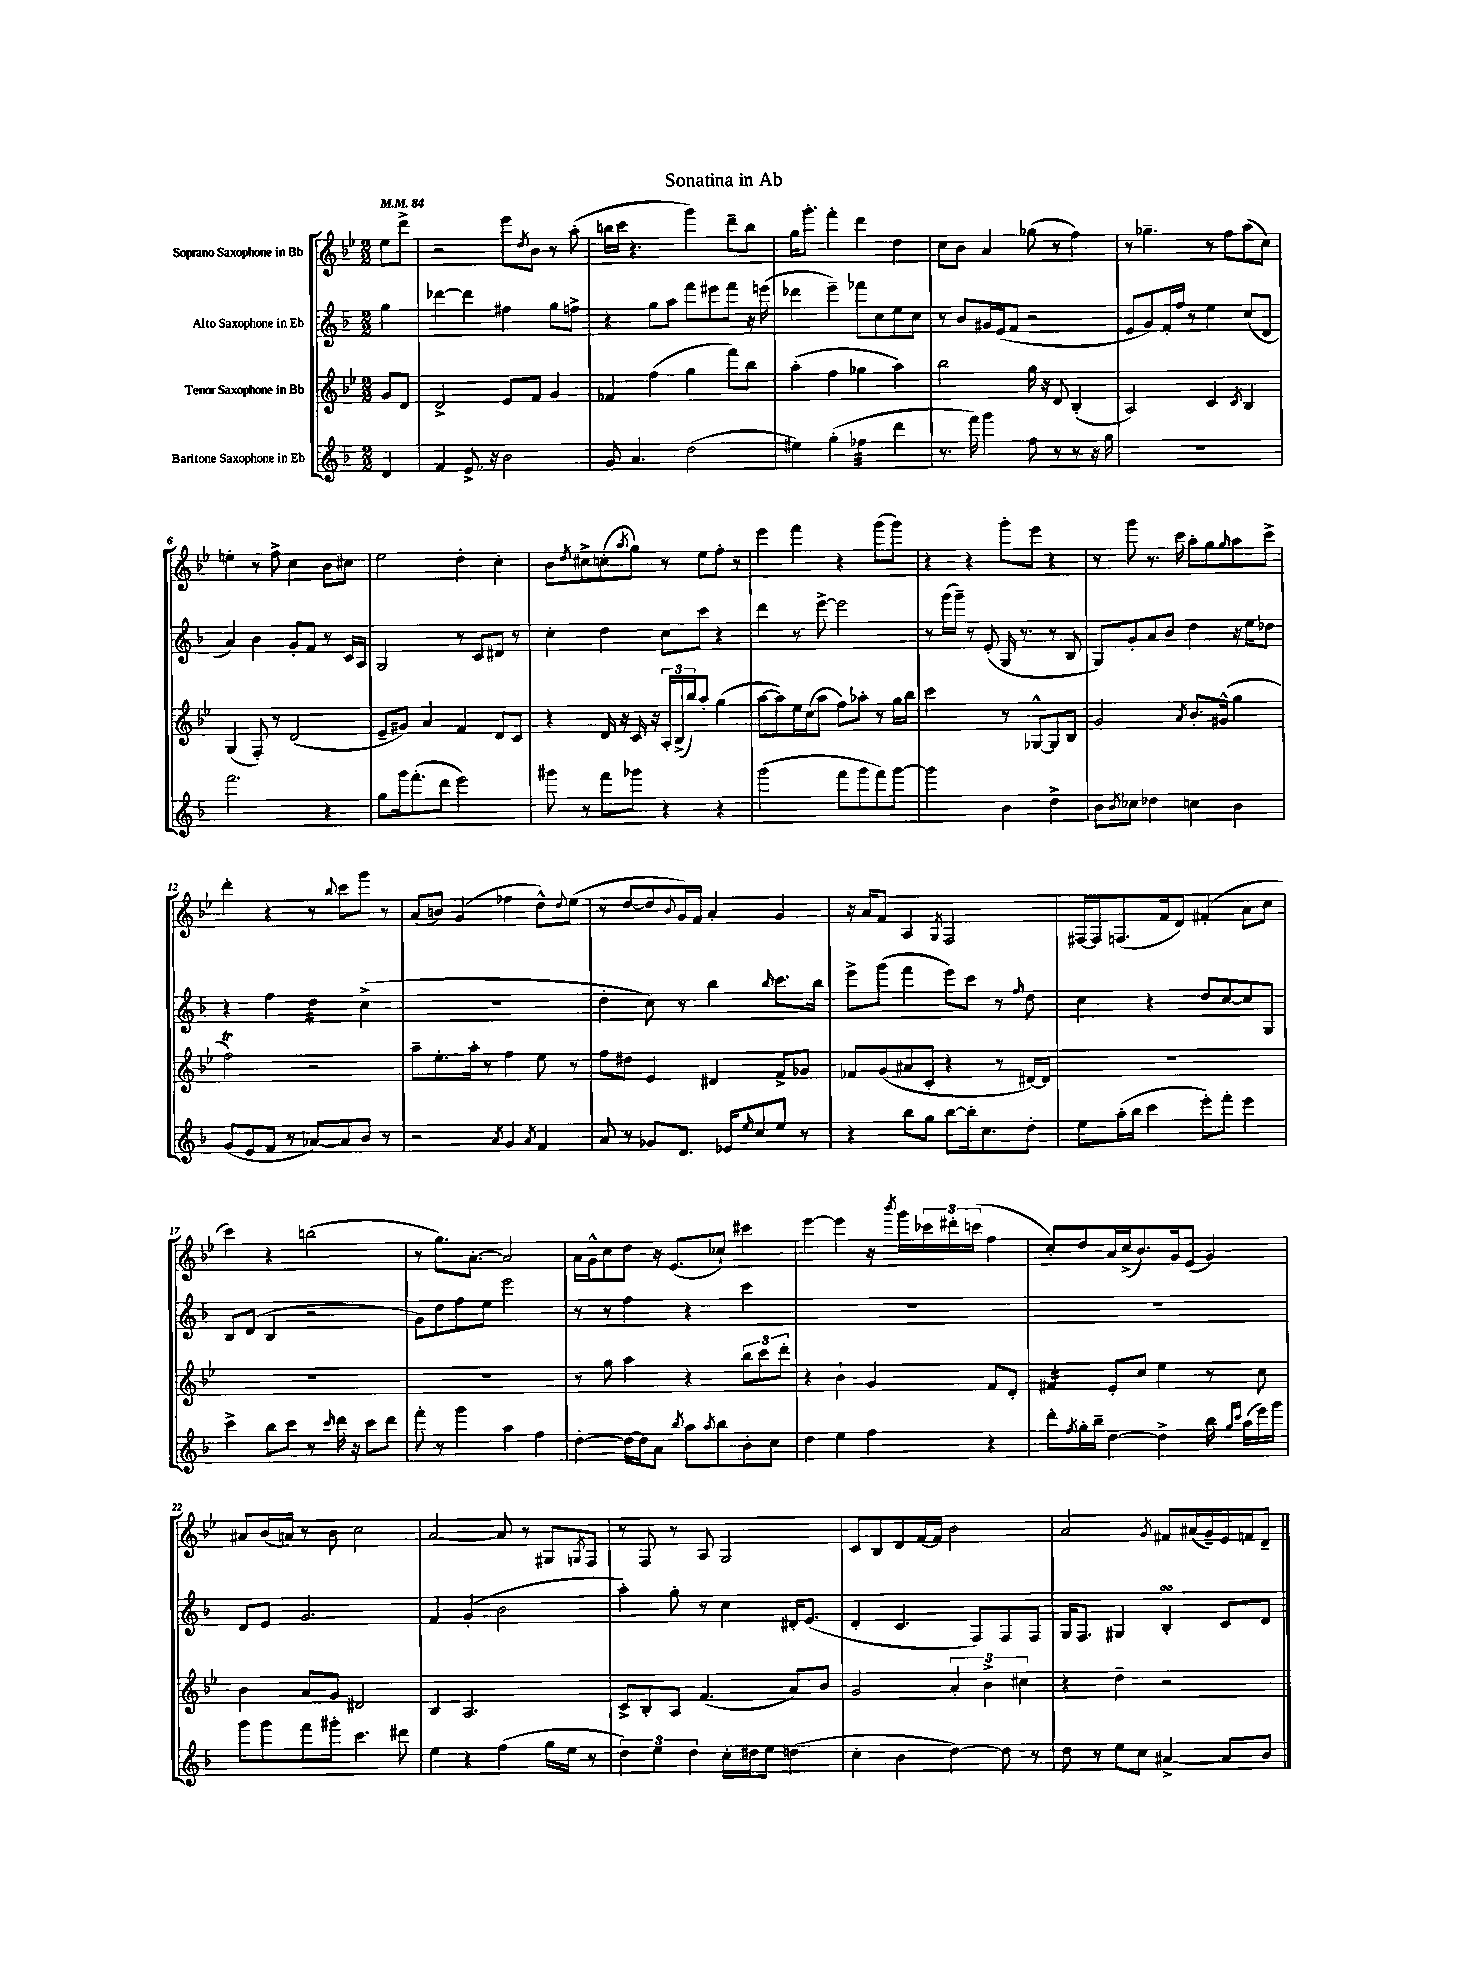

**kern	**kern	**kern	**kern
*staff4	*staff3	*staff2	*staff1
*clefG2	*clefG2	*clefG2	*clefG2
*k[b-]	*k[b-e-]	*k[b-]	*k[b-e-]
*M2/2	*M2/2	*M2/2	*M2/2
*MM84	*MM84	*MM84	*MM84
4d	8g	4gg	8ee-
.	8d	.	8ddd^
=	=	=	=
4f	2d^	[4ddd-	2r
8.e^	.	4ddd-]	.
16r	.	.	.
2b-	8e-	4ff#	8eee-
.	.	.	8qdd
.	8f	.	8b-
.	4g	8gg	8r
.	.	8ff^	(8aa'
=	=	=	=
8g	4f-	4r	16bb
.	.	.	16ccc
4.a	.	.	4.r
.	(4ff	8gg	.
.	.	8aa	.
(2dd	4gg	8fff	4ggg)
.	.	8eee#	.
.	8fff)	8fff	8ddd~
.	8bb-	16r	8bb
.	.	(16eee	.
=	=	=	=
4ee#)	(4aa'	4ddd-	16gg
.	.	.	8.ggg'
(4gg'	4ff	4eee~)	4fff'
4ff-	4gg-	8fff-	4ddd
.	.	8cc	.
4ddd	4aa)	8ee	4dd
.	.	8cc	.
=	=	=	=
8.r	2bb-	8r	8cc
.	.	8b-	8b-
16fff)	.	.	.
4ggg	.	16g#	4a
.	.	(16e	.
.	.	8f	.
8ff	16gg	2r	(8gg-
.	16r	.	.
8r	8d	.	8r
8r	(4B-'	.	4ff)
16r	.	.	.
16gg	.	.	.
=	=	=	=
1r	2A)	8e	8r
.	.	8g)	4.gg-~
.	.	16f'	.
.	.	16ff	.
.	.	8r	.
.	4c	4ee	8r
.	.	.	8ff
.	8qc	.	.
.	4B-	(8cc	(8aa
.	.	8d	8cc)
=	=	=	=
2.fff	(4G	4a)	4ee'
.	8F')	4b-	8r
.	8r	.	8ff^
.	(2d	8g'	4cc
.	.	8f	.
4r	.	8r	8b-
.	.	16c	8cc#
.	.	16A	.
=	=	=	=
8gg	8e-~	2G	2ee-
16ggg	8g#)	.	.
(8.fff'	.	.	.
.	4a	.	.
8ddd	.	.	.
2eee)	4f	8r	4dd'
.	.	8c	.
.	8d	8d#	4cc'
.	8c	8r	.
=	=	=	=
8ggg#	4r	4cc'	8b-
.	.	.	8qdd
8r	.	.	8cc#^
8fff	16d	4dd	(8cc'
.	16r	.	.
.	.	.	8qaa
8ggg-	16c	.	8gg)
.	16r	.	.
4r	24A'	8cc	8r
.	(24B-^	.	.
.	24bb-)	.	.
.	8aa'	8ccc	8ee-
4r	(4gg	4r	8ff'
.	.	.	8r
=	=	=	=
(2ggg	[8aa	4ddd	4eee-
.	8aa])	.	.
.	16ee-	8r	4fff
.	(16cc	.	.
.	8aa	[8eee^	.
8fff	8ff)	2eee]	4r
8ggg	8aa-'	.	.
8fff)	8r	.	(8ggg
[8ggg	16gg	.	8ggg)
.	16bb-	.	.
=	=	=	=
2ggg]	2ccc	8r	4r
.	.	(16ggg	.
.	.	16ggg~)	.
.	.	8r	4r
.	.	(8e'	.
4b-	8r	16G	8ggg'
.	.	8.r	.
.	[8G-^^	.	8eee-
4dd^	8G-]	8r	4r
.	8B-	8B-	.
=	=	=	=
8b-	2g	8G)	8r
8qb-	.	.	.
8cc-	.	8g'	8ggg
4dd-	.	8a	8.r
.	.	8b-	.
.	.	.	16ccc
.	8qa	.	.
4cc	8.b-'	4dd	8aa'
.	.	.	8gg
.	(16g#^^	.	.
.	.	.	16qqgg
4b-	4gg	16r	8aa
.	.	16ee	.
.	.	8dd-	8ccc^
=	=	=	=
(8g	2ff)	4r	4ddd'
8e	.	.	.
8f	.	4ff	4r
8r	.	.	.
[8a-)	2r	4dd	8r
.	.	.	8qqbb-
8a-]	.	.	8ccc
8b-	.	(4cc^	8ggg
8r	.	.	8r
=	=	=	=
2r	8aa~	1r	(8a
.	8.ee-'	.	8b)
.	.	.	(4g
.	16aa'	.	.
.	8r	.	.
8qa	.	.	.
4g	4ff	.	4ff-
8qa	.	.	.
4f	8ee-	.	8dd^^)
.	.	.	8qqdd
.	8r	.	(8ee-
=	=	=	=
8a	8ff	4dd'	8r
8r	8dd#	.	[8dd
8g-	4e-	8cc)	8dd]
.	.	.	8qqb-
8.d	.	8r	16g)
.	.	.	16f
.	4d#	4bb-	4a'
16e-	.	.	.
16qqee	.	.	.
8cc	.	.	.
.	.	16qqbb-	.
8ee	8f^	8.ccc	4g
8r	8g-	.	.
.	.	16bb-	.
=	=	=	=
4r	8f-	8eee^	16r
.	.	.	16a
.	(8g	(8ggg	8f
8bb-	8a#	4fff	4A
8gg	8c'	.	.
.	.	.	8qG
[8bb-	4r	8eee)	2F
16bb-']	.	8ccc	.
8.cc	.	.	.
.	8r	8r	.
.	.	16qqff	.
8dd'	[16d#)	8dd	.
.	16d#]	.	.
=	=	=	=
8ee	1r	4cc	[16F#
.	.	.	16F#]
(16aa'	.	.	(8.F
16bb-	.	.	.
4ccc	.	4r	.
.	.	.	16f
.	.	.	8d)
8eee')	.	8dd	(4f#'
8fff'	.	[8cc	.
4eee	.	8cc]	8a
.	.	8G	8cc
=	=	=	=
4ccc^	1r	8B-	4ccc)
.	.	(8d	.
8bb-	.	4B-	4r
8ccc	.	.	.
8r	.	2r	(2bb
16qqccc	.	.	.
16ddd	.	.	.
16r	.	.	.
8ccc	.	.	.
8ddd	.	.	.
=	=	=	=
8fff'	1r	8g)	8r
8r	.	8dd	8.gg)
4ggg	.	8ff	.
.	.	.	[8.a'
.	.	8ee	.
4aa	.	2eee	2a]
4ff	.	.	.
=	=	=	=
[4dd'	8r	8r	16a
.	.	.	16g^^
.	8gg	8r	8cc
16dd_	4aa	4ff	8dd
16dd]	.	.	.
8a	.	.	16r
.	.	.	(8.e-
8qbb-	.	.	.
8aa	4r	4r	.
8qaa	.	.	.
8bb-	.	.	8cc-`)
8b-'	12bb-	4ccc	4ccc#
.	12ccc	.	.
8cc	.	.	.
.	12ddd'	.	.
=	=	=	=
4dd	4r	1r	[4eee-
4ee	4b-`	.	4eee-]
4ff	4g	.	16r
.	.	.	8qbbb-
.	.	.	16ggg
.	.	.	24ccc-
.	.	.	24ddd#'
.	.	.	(24ccc
4r	8f	.	4ff
.	8d'	.	.
=	=	=	=
8ddd'	4f#	1r	8cc')
8qff	.	.	.
16gg'	.	.	8dd
16bb-~	.	.	.
[4dd	8e-'	.	16a
.	.	.	(16cc^
.	8cc	.	8.b-)
4dd^]	4ee-	.	.
.	.	.	16g
.	.	.	(8e-
16bb-	8r	.	4g)
16qqgg	.	.	.
16qqccc	.	.	.
(16aa	.	.	.
16eee)	8cc	.	.
16ggg	.	.	.
=	=	=	=
8ggg	4b-	8d	8a#
8ggg	.	8e	(16b-
.	.	.	16a)
8fff	8a	2.g	8r
8ggg#'	8g	.	8b-
4.ccc	2d#	.	2cc
8ddd#	.	.	.
=	=	=	=
4ee	4B-	4f	[2a
4r	2.A	(4g'	.
(4ff	.	2b-	8a]
.	.	.	8r
16gg	.	.	8G#
16ee	.	.	.
.	.	.	8qG
8r	.	.	8F
=	=	=	=
6dd)	8c^	4aa')	8r
.	8B-'	.	8F
6ee	.	.	.
.	8A	8gg'	8r
6dd	.	.	.
.	(4.f	8r	8A
16cc'	.	4cc	2G
16dd#	.	.	.
8ee	.	.	.
(4dd	8a)	16d#'	.
.	.	(8.e	.
.	8b-	.	.
=	=	=	=
4cc'	2g	4d'	8c
.	.	.	8B-
4b-	.	4.c	8d
.	.	.	[16f
.	.	.	16f]
[4dd)	6a'	.	2b-
.	.	8F)	.
.	6b-^	.	.
8dd]	.	8F	.
.	6cc#	.	.
8r	.	8F	.
=	=	=	=
8dd	4r	16G	2a
.	.	8.F	.
8r	.	.	.
8ee	4dd~	4G#	.
8cc	.	.	.
.	.	.	8qg
[4a#^	2r	4B-'	8f#
.	.	.	(16a#
.	.	.	16g~)
8a#]	.	8c	16e-
.	.	.	16f
8b-	.	8d	8d~
==	==	==	==
*-	*-	*-	*-
